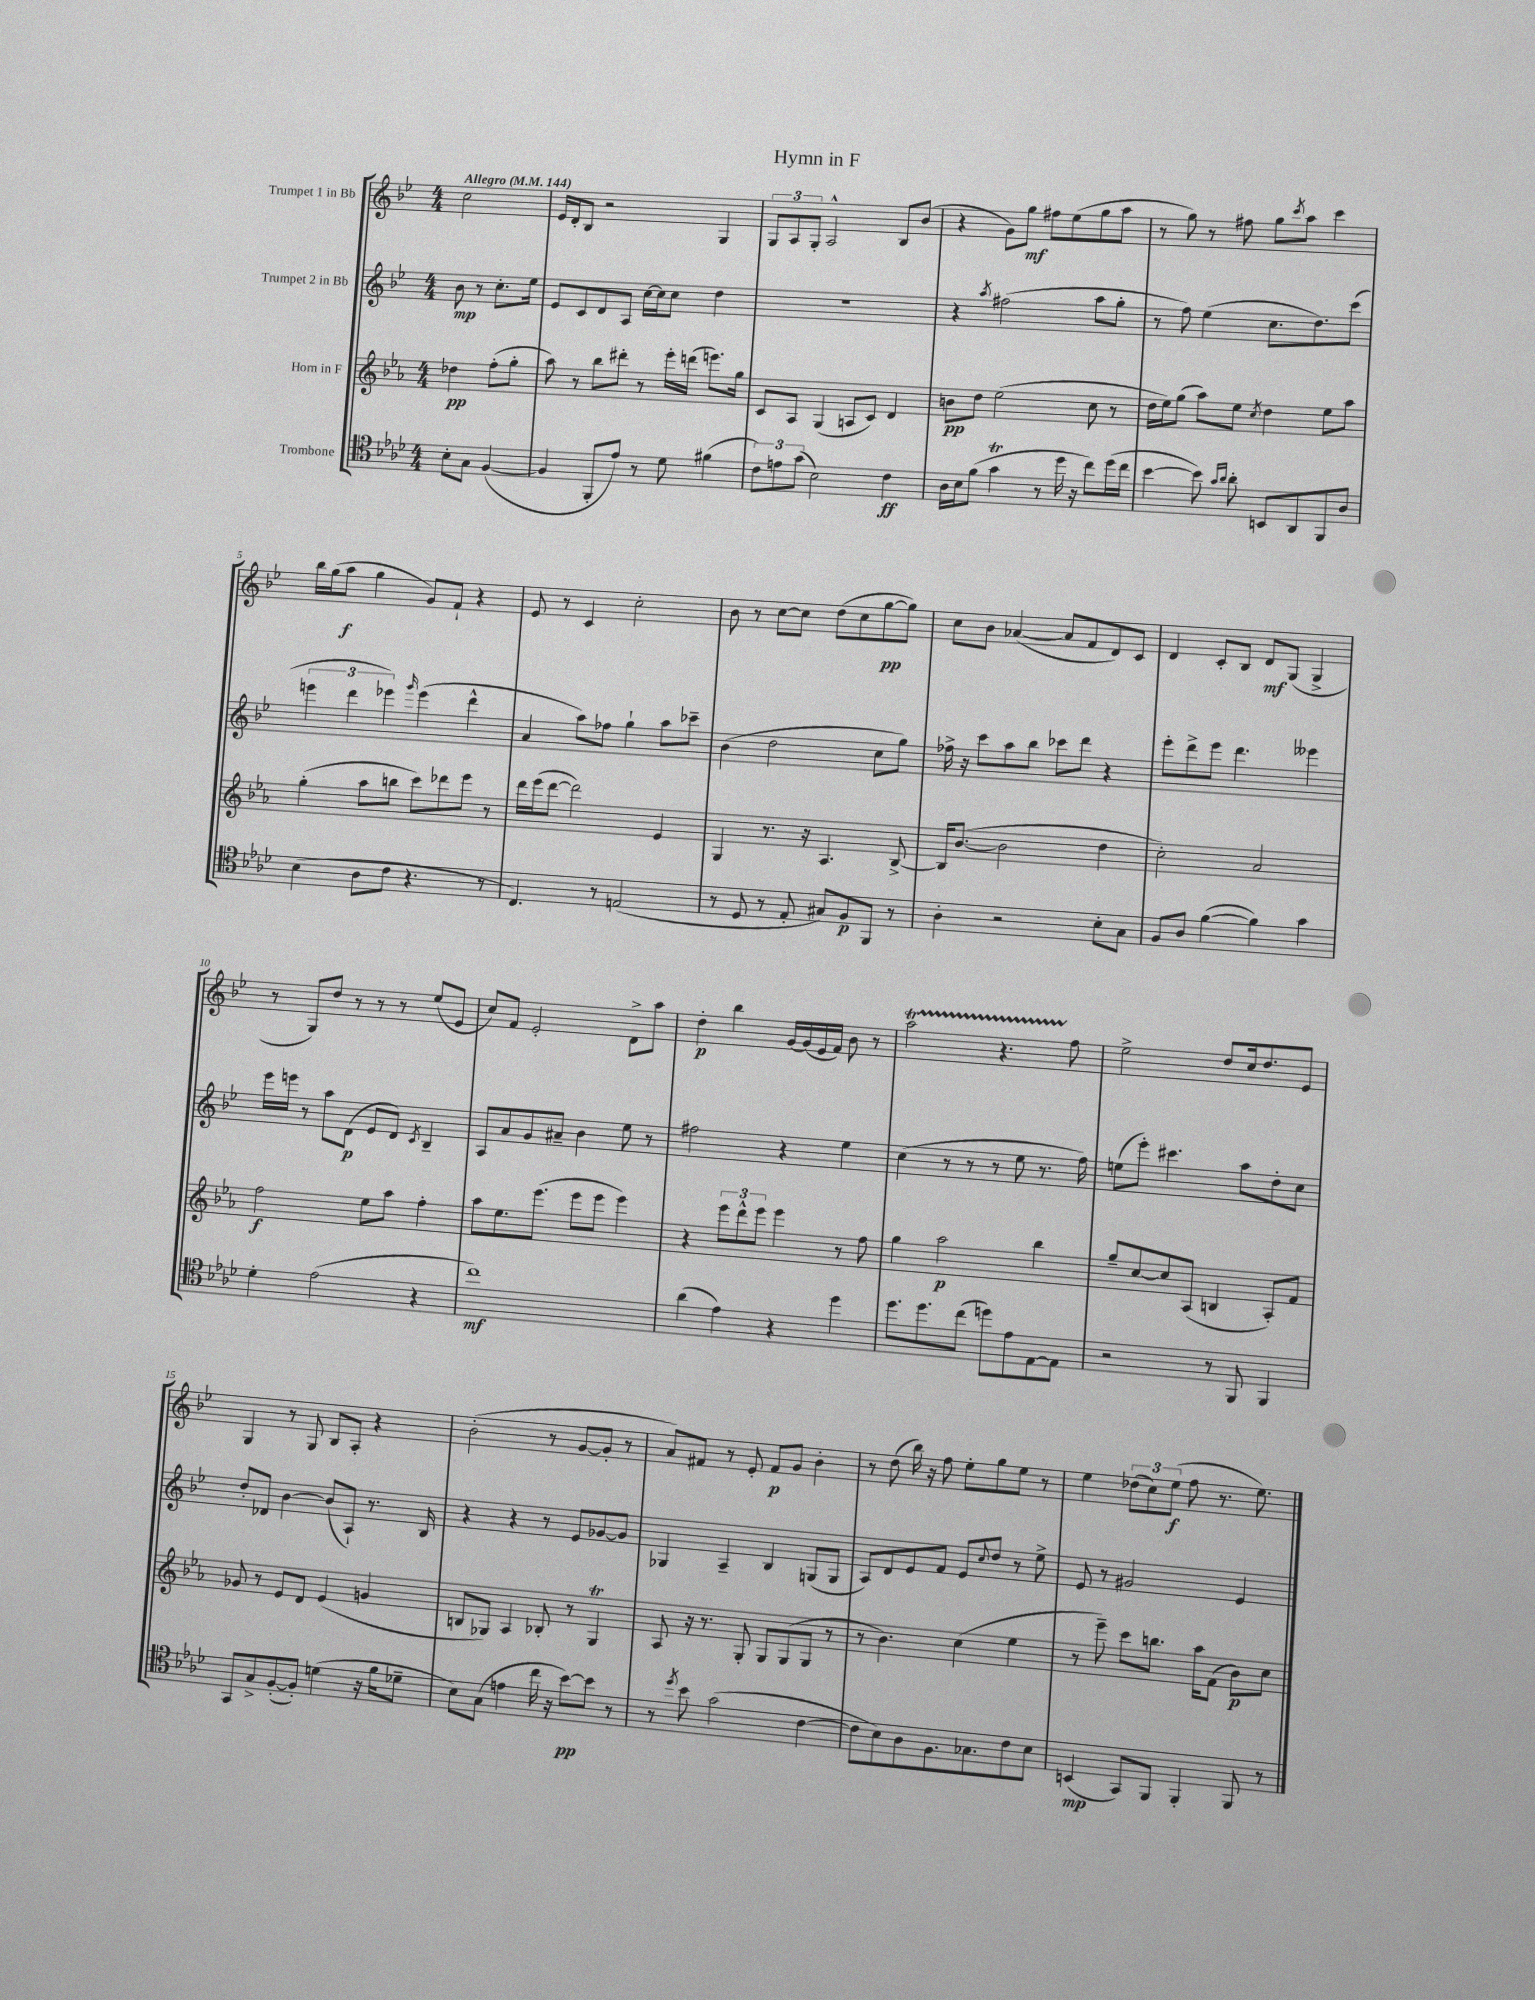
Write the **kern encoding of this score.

**kern	**kern	**kern	**kern
*staff4	*staff3	*staff2	*staff1
*clefC4	*clefG2	*clefG2	*clefG2
*k[b-e-a-d-]	*k[b-e-a-]	*k[b-e-]	*k[b-e-]
*M4/4	*M4/4	*M4/4	*M4/4
*MM144	*MM144	*MM144	*MM144
8B-'\L	4dd-\	8b-\	2cc\
8G\J	.	8r	.
([4F/	(8ff'\L	8.cc'\L	.
.	8gg'\J	.	.
.	.	16ee-\Jk	.
=	=	=	=
4F/]	8aa-\)	8e-/L	16e-/LL
.	.	.	16d'/J
.	8r	8c/	8B-/J
8FF'/L	8bb-\L	8d/	2r
8e-/J)	8ddd#'\J	8A/J	.
8r	8r	[16cc\LL	.
.	.	16cc\]J	.
8d-\	16eee-'\LL	8cc\J	.
.	(16ddd\JJ	.	.
(4f#\	8.eee\L)	4dd\	4G/
.	16gg\Jk	.	.
=	=	=	=
12c\L)	8c/L	1r	12G/L
12e\	.	.	12A/
.	8A-/J	.	.
(12g\J	.	.	12G'/J
2B-\)	(4G/	.	2A^^/
.	8A/L	.	.
.	8c/J)	.	.
4c\	4d/	.	8B-/L
.	.	.	(8b-/J
=	=	=	=
16A-\LL	8b\L	4r	4r
16B-\J	.	.	.
(8f\J	8dd\J	.	.
.	.	8qaa/	.
4g\	(2ee-\	(2ff#\	8g\L)
.	.	.	8gg\J
8r	.	.	8ff#\L
16dd-\	.	.	(8ee-\
16r	.	.	.
8cc\L)	8cc\	8aa\L	8gg\
(16dd-\L	8r	8gg'\J	8aa\J
16cc\JJ	.	.	.
=	=	=	=
[4b-\	16dd\LL	8r	8r
.	16ee-\J)	.	.
.	(8gg\J	8ff\)	8gg\)
8b-\])	8aa-\L)	(4ee-\	8r
16qqg/LL	.	.	.
16qqa-/JJ	.	.	.
8a-'\	8ee-\J	.	8ff#\
.	8qcc/	.	.
8BB/L	4dd\	8.cc\L	8gg\L
.	.	.	8qccc/
8AA-/	.	.	8aa\J
.	.	8.dd\)	.
8FF/	8ee-\L	.	4ccc\
8A-/J	8aa-\J	(8ccc\J	.
=	=	=	=
(4B-\	(4gg'\	6eee\	16bb-\LL
.	.	.	(16gg\J
.	.	.	8aa\J
.	.	6ddd\	.
8A-\L	8aa-\L	.	4gg\
.	.	6eee-\)	.
8c\J	8bb\J	.	.
.	.	16qqggg/	.
4.r	8ccc\L)	(4eee-\	8g/L)
.	8ddd-\	.	8f`/J
.	8eee-\J	4ddd^^\	4r
8r	8r	.	.
=	=	=	=
4.C/)	16ddd\LL	4a/	8e-/
.	(16eee-\J	.	.
.	[8ddd\J	.	8r
.	2ddd\])	8aa\L)	4c/
8r	.	8ff-\J	.
(2E/	.	4gg`\	2cc'\
.	4e-/	8aa\L	.
.	.	8ccc-~\J	.
=	=	=	=
8r	4G/	(4b-\	8b-\
8D-/	.	.	8r
8r	8.r	2dd\	[8cc\L
8E-'/	.	.	8cc\]J
.	16r	.	.
8G#/L)	4.A-/	.	(8dd\L
8F/	.	.	8cc\
8FF/J	.	8cc\L	[8gg\
8r	[8B-^/	8gg\J)	8gg\]J)
=	=	=	=
4A-'\	16B-/]LK	16ff-^\	8cc\L
.	([8.b-/J	16r	.
.	.	8ccc\L	8b-\J
2r	2b-\]	8aa\	([4a-/
.	.	8bb-\J	.
.	.	8ccc-\L	8a-/]L
.	.	8ddd\J	8f/
8B-'\L	4dd\	4r	8d/)
8G\J	.	.	8c/J
=	=	=	=
8F/L	2cc'\)	8eee-'\L	4d/
8A-/J	.	8ddd^\	.
([4f\	.	8eee-\J	8c'/L
.	.	4.ddd\	8B-/J
4f\])	2a-/	.	8d/L
.	.	.	(8G/J
4g\	.	4eee--\	4G^/
=	=	=	=
4d-'\	2ff\	16eee-\LL	8r
.	.	16eee\JJ	.
.	.	8r	8G/L)
(2e-\	.	8aa\L	8dd/J
.	.	(8d\J	8r
.	8ee-\L	8e-/L	8r
.	8aa-\J	8d/J)	8r
.	.	8qc/	.
4r	4ff'\	4B-~/	(8ee-/L
.	.	.	8e-/J
=	=	=	=
1cc)	8aa-\L	8A/L	8cc/L)
.	8.ee-\	8a/	8f/J
.	.	8g/	2e-'/
.	(8.eee-\J	.	.
.	.	8a#~/J	.
.	8eee-\L	4b-\	.
.	8eee-\J	.	.
.	4eee-\)	8ee-\	8d^\L
.	.	8r	8aa\J
=	=	=	=
(4a-\	4r	2ff#\	4dd'\
4e-\)	12eee-\L	.	4bb-\
.	12ddd^^\	.	.
.	12eee-\J	.	.
4r	4eee-\	4r	[16g/LL
.	.	.	(16g/]
.	.	.	16e-/
.	.	.	16f/JJ)
4dd-\	8r	4ee-\	8b-\
.	8ff\	.	8r
=	=	=	=
8.dd-\L	4gg\	(4cc\	2aa\
8.dd-\	.	.	.
.	2aa-\	8r	.
(8cc\J	.	8r	.
8dd\L)	.	8r	4.r
8e-\	.	8ee-\	.
[8E-\	4bb-\	8.r	.
8E-\]J	.	.	8ff\
.	.	16ff\)	.
=	=	=	=
2r	8gg~/L	(8ee\L	2ee-^\
.	[8cc/	8eee-'\J)	.
.	8cc/]	4.ccc#\	.
.	(8A-/J	.	.
8r	4B/	.	8dd/L
8FF/	.	8aa\L	16cc/k
.	.	.	8.dd/
4FF/	8A-'/L)	8dd'\	.
.	8f/J	8cc\J	8e-/J
=	=	=	=
8GG/L	8g-/	8dd'/L	4G/
8G^/	8r	8d-/J	.
([8F'/	8e-/L	[4b-\	8r
8F'/]J)	8d/J	.	8G/
(4d\	(4e-/	(8b-/]L	8B-/L
.	.	8A`/J)	8A'/J
16r	4g/	8.r	4r
16f\LK	.	.	.
8d-~\J	.	.	.
.	.	16B-/	.
=	=	=	=
8B-\L)	8B/L	4r	(2b-'\
(8G\J	8G-/J)	.	.
4e\	4A-/	4r	.
16cc\	8B-'/	8r	8r
16r	.	.	.
[8b-\L)	8r	8e-/L	[8g/L
8b-\]J	4G-/	[8g-/	8g'/]J
8r	.	8g-/]J	8r
=	=	=	=
8r	8A-/	4G-/	8a/L)
8qdd-/	.	.	.
8b-\	16r	.	8f#/J
.	8.r	.	.
(2g\	.	4A~/	8r
.	8G'/	.	8e-'/
.	8G/L	4B-/	8f#/L
.	(8G/	.	8g/J
[4c\	8G/J	(8G/L	4b-'\
.	8r	8G/J	.
=	=	=	=
8c\]L	8r	8A/L)	8r
8B-\)	4.b-\)	8d/	(8dd\
8A-\	.	8e-/	16bb-\)
.	.	.	16r
8.F\	.	8f/J	8ff\
.	(4cc\	8e-/L	8ee-'\L
8.G-\	.	.	.
.	.	8qqcc/	.
.	.	8dd/J	8gg\
8c\	4ee-\	8r	8ee-\J
8B-\J	.	8ee-^\	8r
=	=	=	=
(4BB/	8r	8e-/	4ee-\
.	8eee-~\)	8r	.
8GG/L)	8ccc\L	2g#/	(12dd-\L
.	.	.	12cc\)
8FF/J	8.bb\J	.	.
.	.	.	(12ee-\J
4FF'/	.	.	8ff\
.	16aa-\LK	.	.
.	(8f\J	.	8.r
8FF/	8b-\L)	4e-/	.
.	.	.	8.ee-\)
8r	8cc\J	.	.
==	==	==	==
*-	*-	*-	*-
